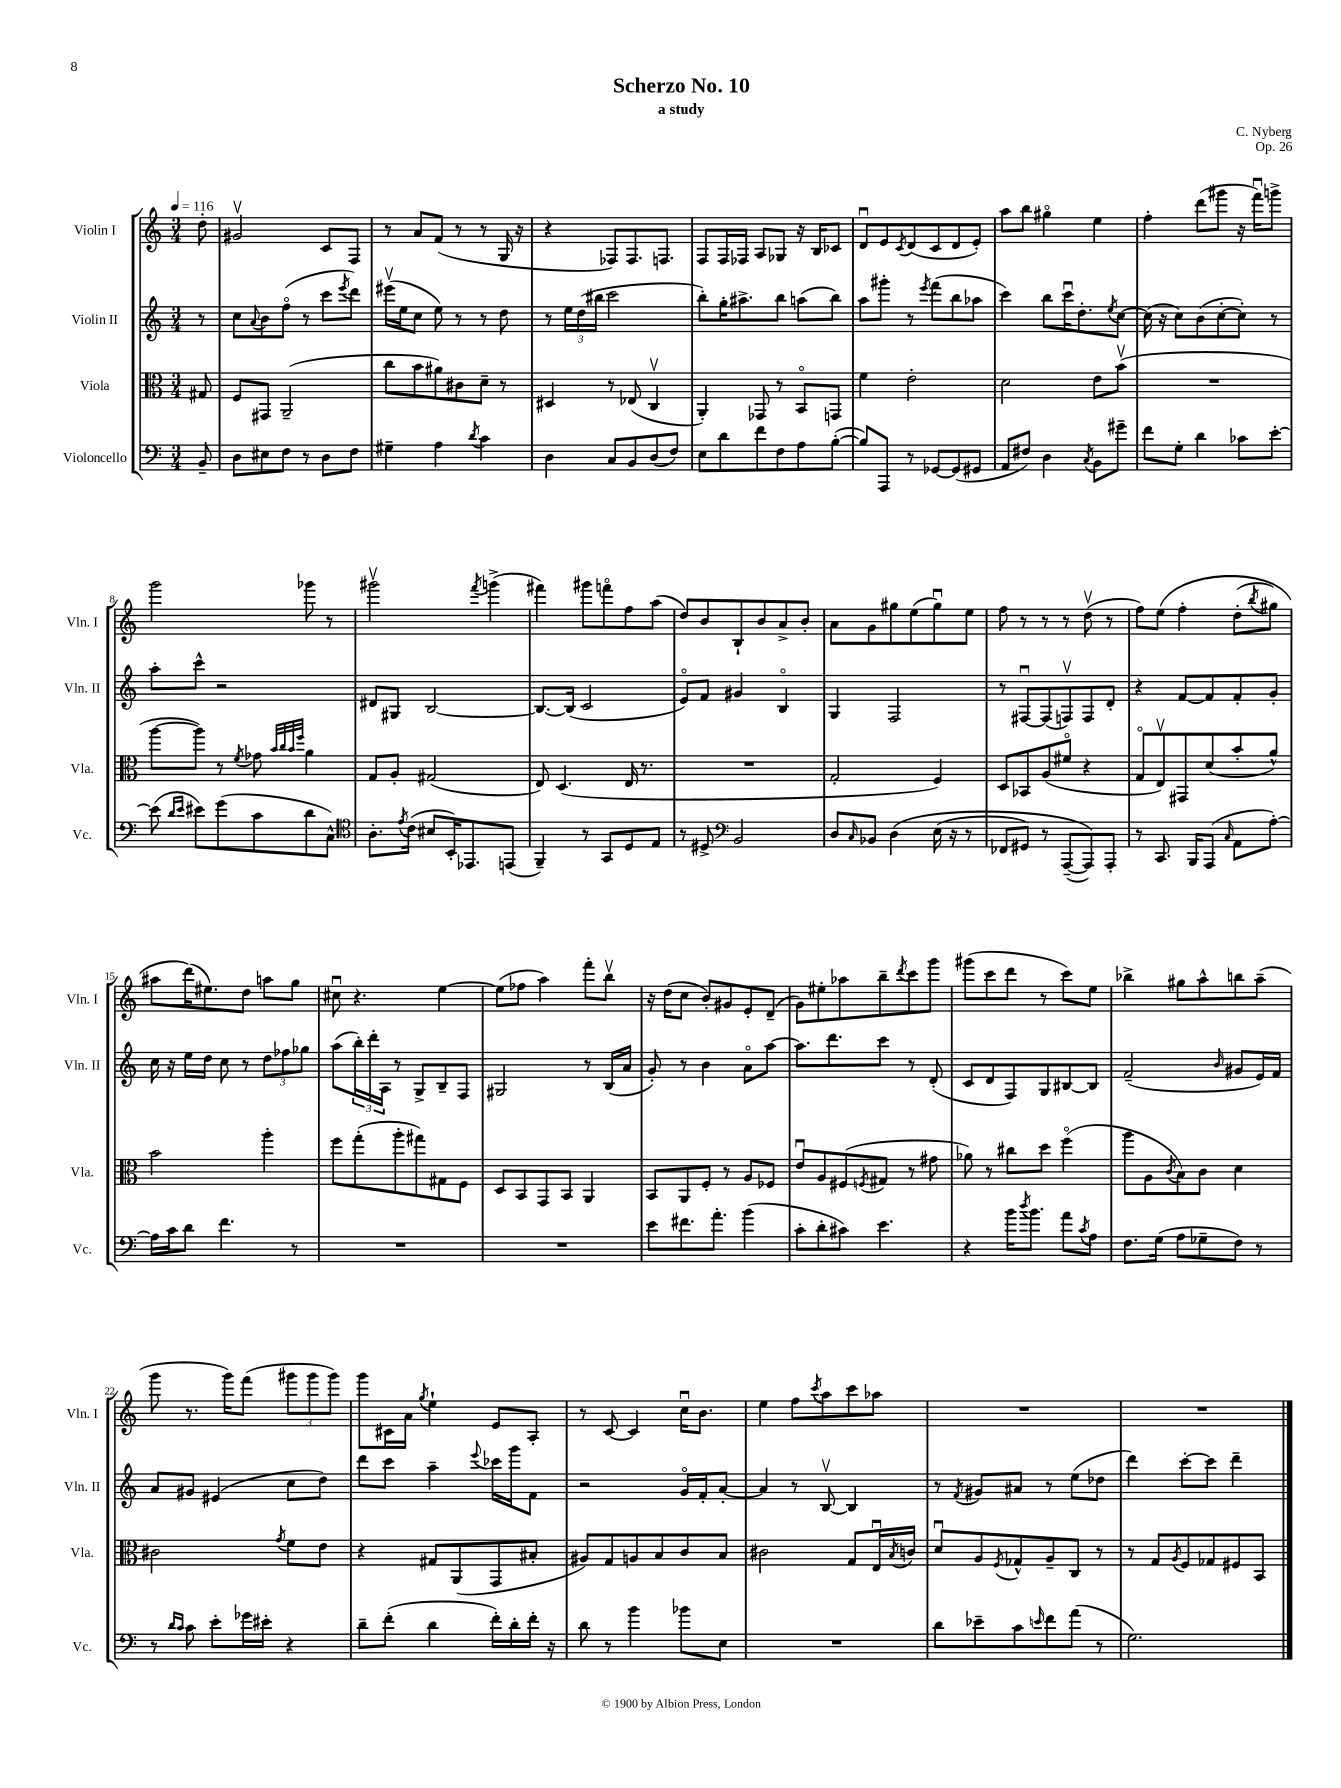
\header { title = "Scherzo No. 10" composer = "C. Nyberg" subtitle = "a study" opus = "Op. 26" }
<<
\new StaffGroup <<
\new Staff = "s0" \with { instrumentName = "Violin I" shortInstrumentName = "Vln. I" } {
    \clef treble \key c \major \numericTimeSignature \time 3/4 \partial 8 \tempo 4 = 116
    d''8-. |
    gis'2\upbow c'8 f8 |
    r8 a'8 f'8( r8 r8 g16 r16 |
    r4 fes8) fes8. f8. |
    f8 f16 fes16 a8 ges8 r16 b16 ces'8 |
    d'8\downbow e'8 \acciaccatura { c'8 } d'8( c'8 d'8 e'8-.) |
    a''8 b''8 gis''4\flageolet e''4 |
    f''4-. d'''8( gis'''8 r16 f'''16\downbow) g'''8-> |
    g'''2 ges'''8 r8 |
    gis'''2\upbow \acciaccatura { f'''8 } g'''4->( |
    fis'''4) gis'''8 f'''8\flageolet f''8 a''8( |
    d''8) b'8 b8-! b'8 a'8-> b'8-. |
    a'8 g'8 gis''8 e''8( gis''8\downbow) e''8 |
    f''8 r8 r8 r8 d''8\upbow( r8 |
    f''8) e''8\( f''4-. d''8-.( \acciaccatura { b''8 } gis''8) |
    ais''8 d'''16(\) eis''8.) d''8 a''8 g''8 |
    cis''8\downbow r4. e''4~ |
    e''8( fes''8 a''4) f'''8-. b''8\upbow |
    r16 d''16( c''8 b'8-.) gis'8 e'8-. d'8--( |
    g'8) eis''8-. aes''8 b''8-- \acciaccatura { d'''8 } c'''8 g'''8 |
    gis'''8( c'''8 d'''8 r8 c'''8) e''8 |
    bes''4-> gis''8 a''8-^ b''8 a''8--( |
    g'''8 r8. g'''16) f'''8( \tuplet 3/2 { gis'''8 gis'''8 gis'''8) } |
    g'''8 cis'16 a'16 \acciaccatura { g''8 } e''4-! e'8 a8-. |
    r8 c'8~ c'4 c''16\downbow b'8. |
    e''4 f''8 \acciaccatura { c'''8 } a''8 c'''8 aes''8 |
    R2. |
    R2. \bar "|." |
}
\new Staff = "s1" \with { instrumentName = "Violin II" shortInstrumentName = "Vln. II" } {
    \clef treble \key c \major \numericTimeSignature \time 3/4 \partial 8
    r8 |
    c''8 \appoggiatura { a'8 } b'8 f''8\flageolet( r8 c'''8 \acciaccatura { e'''8 } d'''8) |
    eis'''16\upbow( e''16 c''8 e''8) r8 r8 d''8 |
    r8 \tuplet 3/2 { e''16 d''16( bis''16 } c'''2 |
    b''8-.) g''16-. ais''8.-> b''8 a''8( b''8) |
    a''8 gis'''8-. r8 \acciaccatura { e'''8 } f'''8( b''8 aes''8 |
    c'''4) b''8 c'''16\downbow d''8.-. \acciaccatura { e''8 } c''8~ |
    c''16( r16 c''8) b'8( c''8~-. c''8-.) r8 |
    a''8-. c'''8-^ r2 |
    dis'8 gis8 b2~ |
    b8.~ b16( c'2 |
    e'8\flageolet) f'8 gis'4 b4\flageolet |
    g4 f2 |
    r8 fis8~\downbow fis8( f8\upbow) f8 d'8-. |
    r4 f'8~ f'8 f'8-. g'8-. |
    c''16 r16 e''16 d''16 c''8 r8 \tuplet 3/2 { d''8 fes''8 ges''8 } |
    a''8( \tuplet 3/2 { b''16-.) d'''16-. a16 } r8 g8-> b8-- f8 |
    gis2 r8 b16( a'16 |
    g'8-.) r8 b'4 a'8\flageolet a''8~ |
    a''8. d'''8. c'''8 r8 d'8-.( |
    c'8 d'8 f8) g8 bis8~ bis8 |
    f'2--( \grace { b'16 } gis'8 e'16) f'16 |
    a'8 gis'8 eis'4( c''8 d''8) |
    d'''8 c'''8 a''4-- \appoggiatura { e'''8 } ces'''16 g'''16 f'8 |
    r2 g'16\flageolet f'16-. a'8~-. |
    a'4 r8 b8~\upbow b4 |
    r8 \acciaccatura { f'8 } gis'8 ais'8 r8 e''8( des''8 |
    d'''4) c'''8~-. c'''8 d'''4-- \bar "|." |
}
\new Staff = "s2" \with { instrumentName = "Viola" shortInstrumentName = "Vla." } {
    \clef alto \key c \major \numericTimeSignature \time 3/4 \partial 8
    gis8 |
    f8 gis,8 a,2--( |
    c''8 b'8 ais'8) cis'8 d'8-- r8 |
    dis4 r8 ees8( c4\upbow |
    a,4-.) ges,8 r8 b,8\flageolet g,8 |
    f'4 e'2-. |
    d'2 e'8 b'8\upbow( |
    R2. |
    a''8~ a''8) r8 \acciaccatura { f'8 } ges'8 \grace { b'32 c''32 b'32 f''32 } a'4 |
    g8 a8-. gis2( |
    e8) d4.( e16 r8. |
    R2. |
    g2-. f4) |
    d8 bes,8 a8( fis'8\flageolet r4 |
    g8\flageolet e8\upbow) gis,8 d'8( b'8-. a'8-^) |
    b'2 a''4-. |
    f''8 g''8-.( a''8-. gis''8) gis8 f8 |
    d8 b,8 g,8 b,8 a,4 |
    b,8 a,8 f8-. r8 a8 fes8 |
    e'8\downbow a8 fis8( \acciaccatura { f8 } gis8 r8 gis'8 |
    aes'8) r8 cis''8 d''8 f''4\flageolet( |
    a''8 a8 \acciaccatura { c'8 } b8) c'8 d'4 |
    cis'2 \acciaccatura { g'8 } f'8 e'8 |
    r4 gis8 a,8( g,8 bis8-. |
    ais8) g8 a8 b8 c'8 b8 |
    cis'2 g8 e16\downbow \acciaccatura { b8 } c'16 |
    d'8\downbow a8 \acciaccatura { f8 } ges8-^ a8-- c8 r8 |
    r8 g8 \acciaccatura { a8 } f8 ges8 fis8 b,8 \bar "|." |
}
\new Staff = "s3" \with { instrumentName = "Violoncello" shortInstrumentName = "Vc." } {
    \clef bass \key c \major \numericTimeSignature \time 3/4 \partial 8
    b,8-- |
    d8 eis8 f8 r8 d8 f8 |
    gis4-- a4 \acciaccatura { d'8 } c'4 |
    d4 c8 b,8 d8( f8) |
    e8 d'8 f'8 f8 a8 b8~-.( |
    b8) a,,8 r8 ges,8~ ges,8( gis,8 |
    a,8 fis8) d4 \acciaccatura { c8 } b,8 gis'8-- |
    f'8 g8-. d'4 ces'8 e'8~-. |
    e'8( \grace { d'16 e'16 } eis'8) g'8( c'8 d'8 c8-^) |
    \clef tenor a8.-. \acciaccatura { e'8 } c'16( bis8 b,16-.) ees,8. e,8( |
    f,4--) r8 g,8 d8 e8 |
    r8 dis8-> \clef bass b,2 |
    d8 \grace { c16 } bes,8 d4\( e16( r16 r8 |
    fes,8 gis,8) r8 a,,8~--( a,,8)\) a,,8-. |
    r8 c,8. b,,16 a,,8( \grace { c16 } a,8 a8~-.) |
    a16 c'16 d'8 f'4. r8 |
    R2. |
    R2. |
    e'8 fis'8. a'8.-. b'4( |
    c'8-. d'8-. cis'8) e'4. |
    r4 b'16 \acciaccatura { d''8 } b'8. a'8 \acciaccatura { c'8 } a8 |
    f8. g16( a8 ges8-- f8) r8 |
    r8 \grace { d'16 c'16 } c'8 e'8-. ges'16 eis'16-. r4 |
    d'8-- f'8-.( d'4 f'16-.) d'16-. f'16-. r16 |
    d'8 r8 b'4 bes'8 e8 |
    R2. |
    d'8 ees'8-- c'8 \grace { e'16 } f'8 a'8( r8 |
    g2.) \bar "|." |
}
>>
>>
